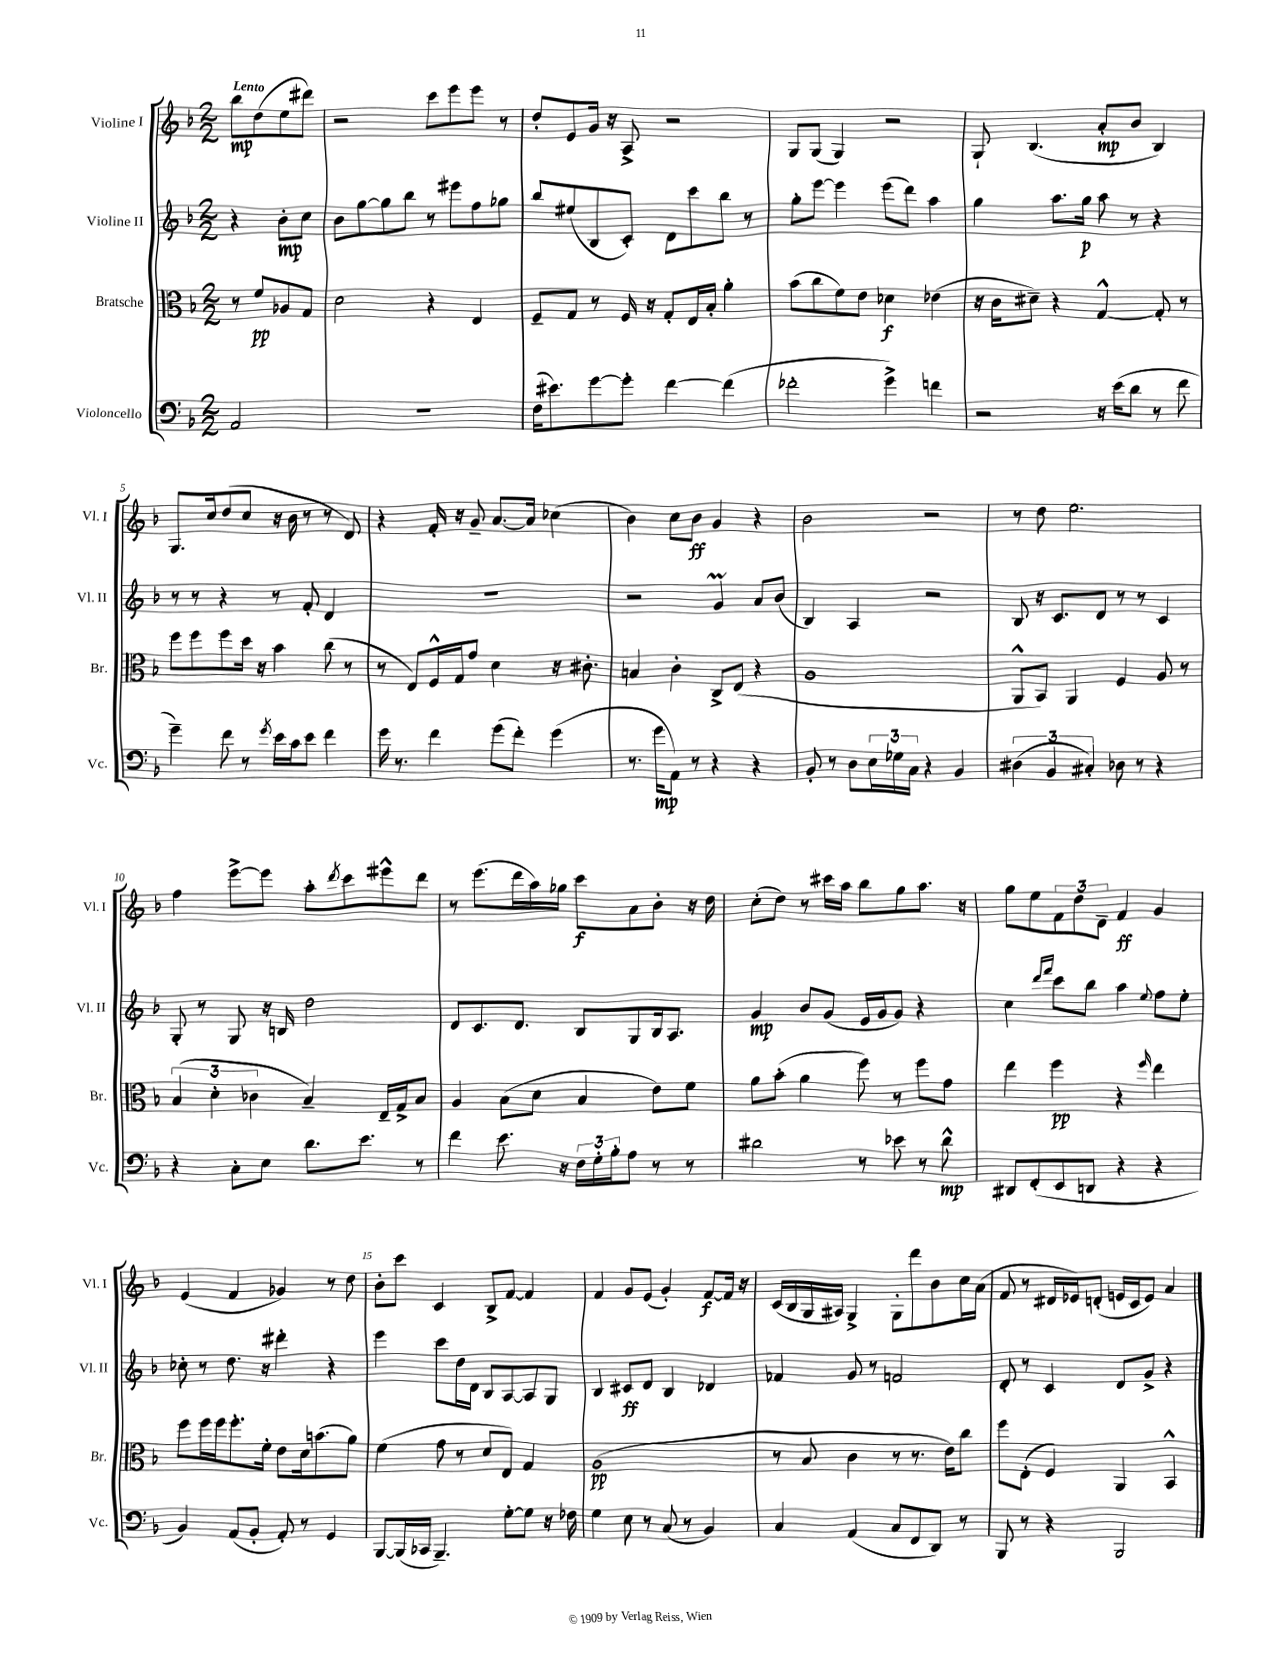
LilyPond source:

<<
\new StaffGroup <<
\new Staff = "s0" \with { instrumentName = "Violine I" shortInstrumentName = "Vl. I" } {
    \clef treble \key f \major \numericTimeSignature \time 2/2 \partial 2 \tempo "Lento"
    bes''8\mp d''8( e''8 dis'''8) |
    r2 c'''8 e'''8 e'''8 r8 |
    d''8-. e'8 g'16 r16 a8-> r2 |
    g8 g8( g4) r2 |
    g8-! bes4.( a'8-.\mp bes'8 bes4) |
    g8. c''16 d''8( c''8 r16 bes'16 r8 r8 d'8) |
    r4 f'16-. r16 g'8-- a'8.~ a'16 ces''4( |
    bes'4) c''8 bes'8\ff g'4 r4 |
    bes'2 r2 |
    r8 d''8 e''2. |
    f''4 e'''8~-> e'''8 a''8-. \acciaccatura { d'''8 } c'''8 eis'''8-^ d'''8 |
    r8 e'''8.( d'''16 a''16) ges''16 c'''8\f a'8 bes'8-. r16 d''16 |
    c''8-.( d''8) r8 cis'''16 a''16 bes''8 g''8 a''8. r16 |
    g''8 e''8 \tuplet 3/2 { f'8 d''8 d'8-- } f'4\ff g'4 |
    e'4( f'4 ges'4) r8 d''8 |
    bes'8-. c'''8 c'4 bes8-> f'8~ f'4 |
    f'4 g'8 e'8( g'4-.) f'8~\f f'16 r16 |
    c'16( bes16 g16 ais16) g4-> g8-. d'''8 bes'8 c''16 a'16( |
    f'8 r8 dis'16 ees'16) d'8-.( e'16 c'16 e'8) a'4 \bar "|." |
}
\new Staff = "s1" \with { instrumentName = "Violine II" shortInstrumentName = "Vl. II" } {
    \clef treble \key f \major \numericTimeSignature \time 2/2 \partial 2
    r4 bes'8-.\mp c''8 |
    bes'8 g''8~ g''8 bes''8 r8 eis'''8 f''8 ges''8 |
    bes''8 eis''8( bes8 c'8-.) d'8 c'''8 bes''8 r8 |
    g''8-. e'''8~ e'''4 e'''8( d'''8) a''4 |
    g''4 a''8. g''16\p a''8 r8 r4 |
    r8 r8 r4 r8 f'8-. d'4 |
    r1 |
    r2 g'4\prall a'8 bes'8( |
    bes4) a4 r2 |
    bes8 r16 c'8. d'8 r8 r8 c'4 |
    g8-. r8 g8 r16 b16 d''2 |
    d'8 c'8. d'8. bes8 g8 bes16 a8. |
    g'4\mp bes'8 g'8( e'16 g'16 g'8) r4 |
    c''4 \grace { d'''16 f'''16 } c'''8 bes''8 a''4 \appoggiatura { e''8 } f''8 e''8-. |
    ces''8-. r8 d''8. r16 dis'''4-. r4 |
    e'''4 c'''8 d''16 d'16 bes8 a8~ a8 g8 |
    bes4 cis'8\ff d'8 bes4 des'4 |
    fes'4 g'8 r8 f'2 |
    d'8-. r8 c'4 d'8 g'8-> r4 \bar "|." |
}
\new Staff = "s2" \with { instrumentName = "Bratsche" shortInstrumentName = "Br." } {
    \clef alto \key f \major \numericTimeSignature \time 2/2 \partial 2
    r8 f'8\pp aes8 g8 |
    d'2 r4 e4 |
    f8-- g8 r8 f16 r16 g8-. e16 bes16-. a'4-. |
    bes'8( c''8 f'8) e'8 des'4\f ees'4( |
    r16 c'16 dis'8--) r4 g4~-^ g8-. r8 |
    f''8 f''8 f''8 d''16 r16 bes'4 c''8( r8 |
    r8 e8) f16-^ g16 g'8 d'4 r16 cis'8.-. |
    b4 c'4-. c8-> e8( r4 |
    a1 |
    a,8-^ bes,8) a,4 f4 a8 r8 |
    \tuplet 3/2 { bes4( d'4-. ces'4 } bes4--) e16-- g16-> bes8 |
    a4 bes8( d'8 bes4 e'8) f'8 |
    a'8 bes'8-.( a'4 f''8) r8 f''8 g'8 |
    e''4 f''4\pp r4 \grace { f''16 } e''4 |
    f''8 f''16 f''16 f''8.-. f'16-. e'8 d'16 b'8.( a'8) |
    f'4( g'8 r8 d'8 e8) g4 |
    a1\pp( |
    r8 bes8 c'4 r8 r8. e'16) c''8 |
    f''8 e8-.( f4) a,4 bes,4-^ \bar "|." |
}
\new Staff = "s3" \with { instrumentName = "Violoncello" shortInstrumentName = "Vc." } {
    \clef bass \key f \major \numericTimeSignature \time 2/2 \partial 2
    a,2 |
    R1 |
    f16( eis'8.) g'8~ g'8-. f'4~ f'4( |
    fes'2-. g'4->) f'4 |
    r2 r16 e'16( d'8 r8 f'8 |
    g'4--) f'8 r8 \acciaccatura { g'8 } e'16 c'16 e'8 f'4 |
    g'16 r8. f'4 g'8( f'8-.) g'4( |
    r8. g'16\mp a,8) r8 r4 r4 |
    bes,8-. r8 d8 \tuplet 3/2 { e16 ges16 c16 } r4 bes,4 |
    \tuplet 3/2 { dis4( bes,4 cis4-.) } des8 r8 r4 |
    r4 c8-. e8 d'8. e'8. r8 |
    f'4 e'8. r16 \tuplet 3/2 { f16 g16-. bes16-. } a8 r8 r8 |
    dis'2 r8 ees'8 r8 dis'8-^\mp |
    dis,8 f,8-.( e,8 d,8 r4 r4 |
    bes,4) a,8( bes,8-. a,8-.) r8 g,4 |
    bes,,8~ bes,,16( ces,16 bes,,4.--) g8~-. g8 r16 fes16 |
    g4 e8 r8 c8( r8 bes,4) |
    c4 a,4( c8 f,8 d,8) r8 |
    bes,,8 r8 r4 bes,,2 \bar "|." |
}
>>
>>
\layout { \context { \Score \override BarNumber.break-visibility = ##(#f #t #t) barNumberVisibility = #(every-nth-bar-number-visible 5) } }
